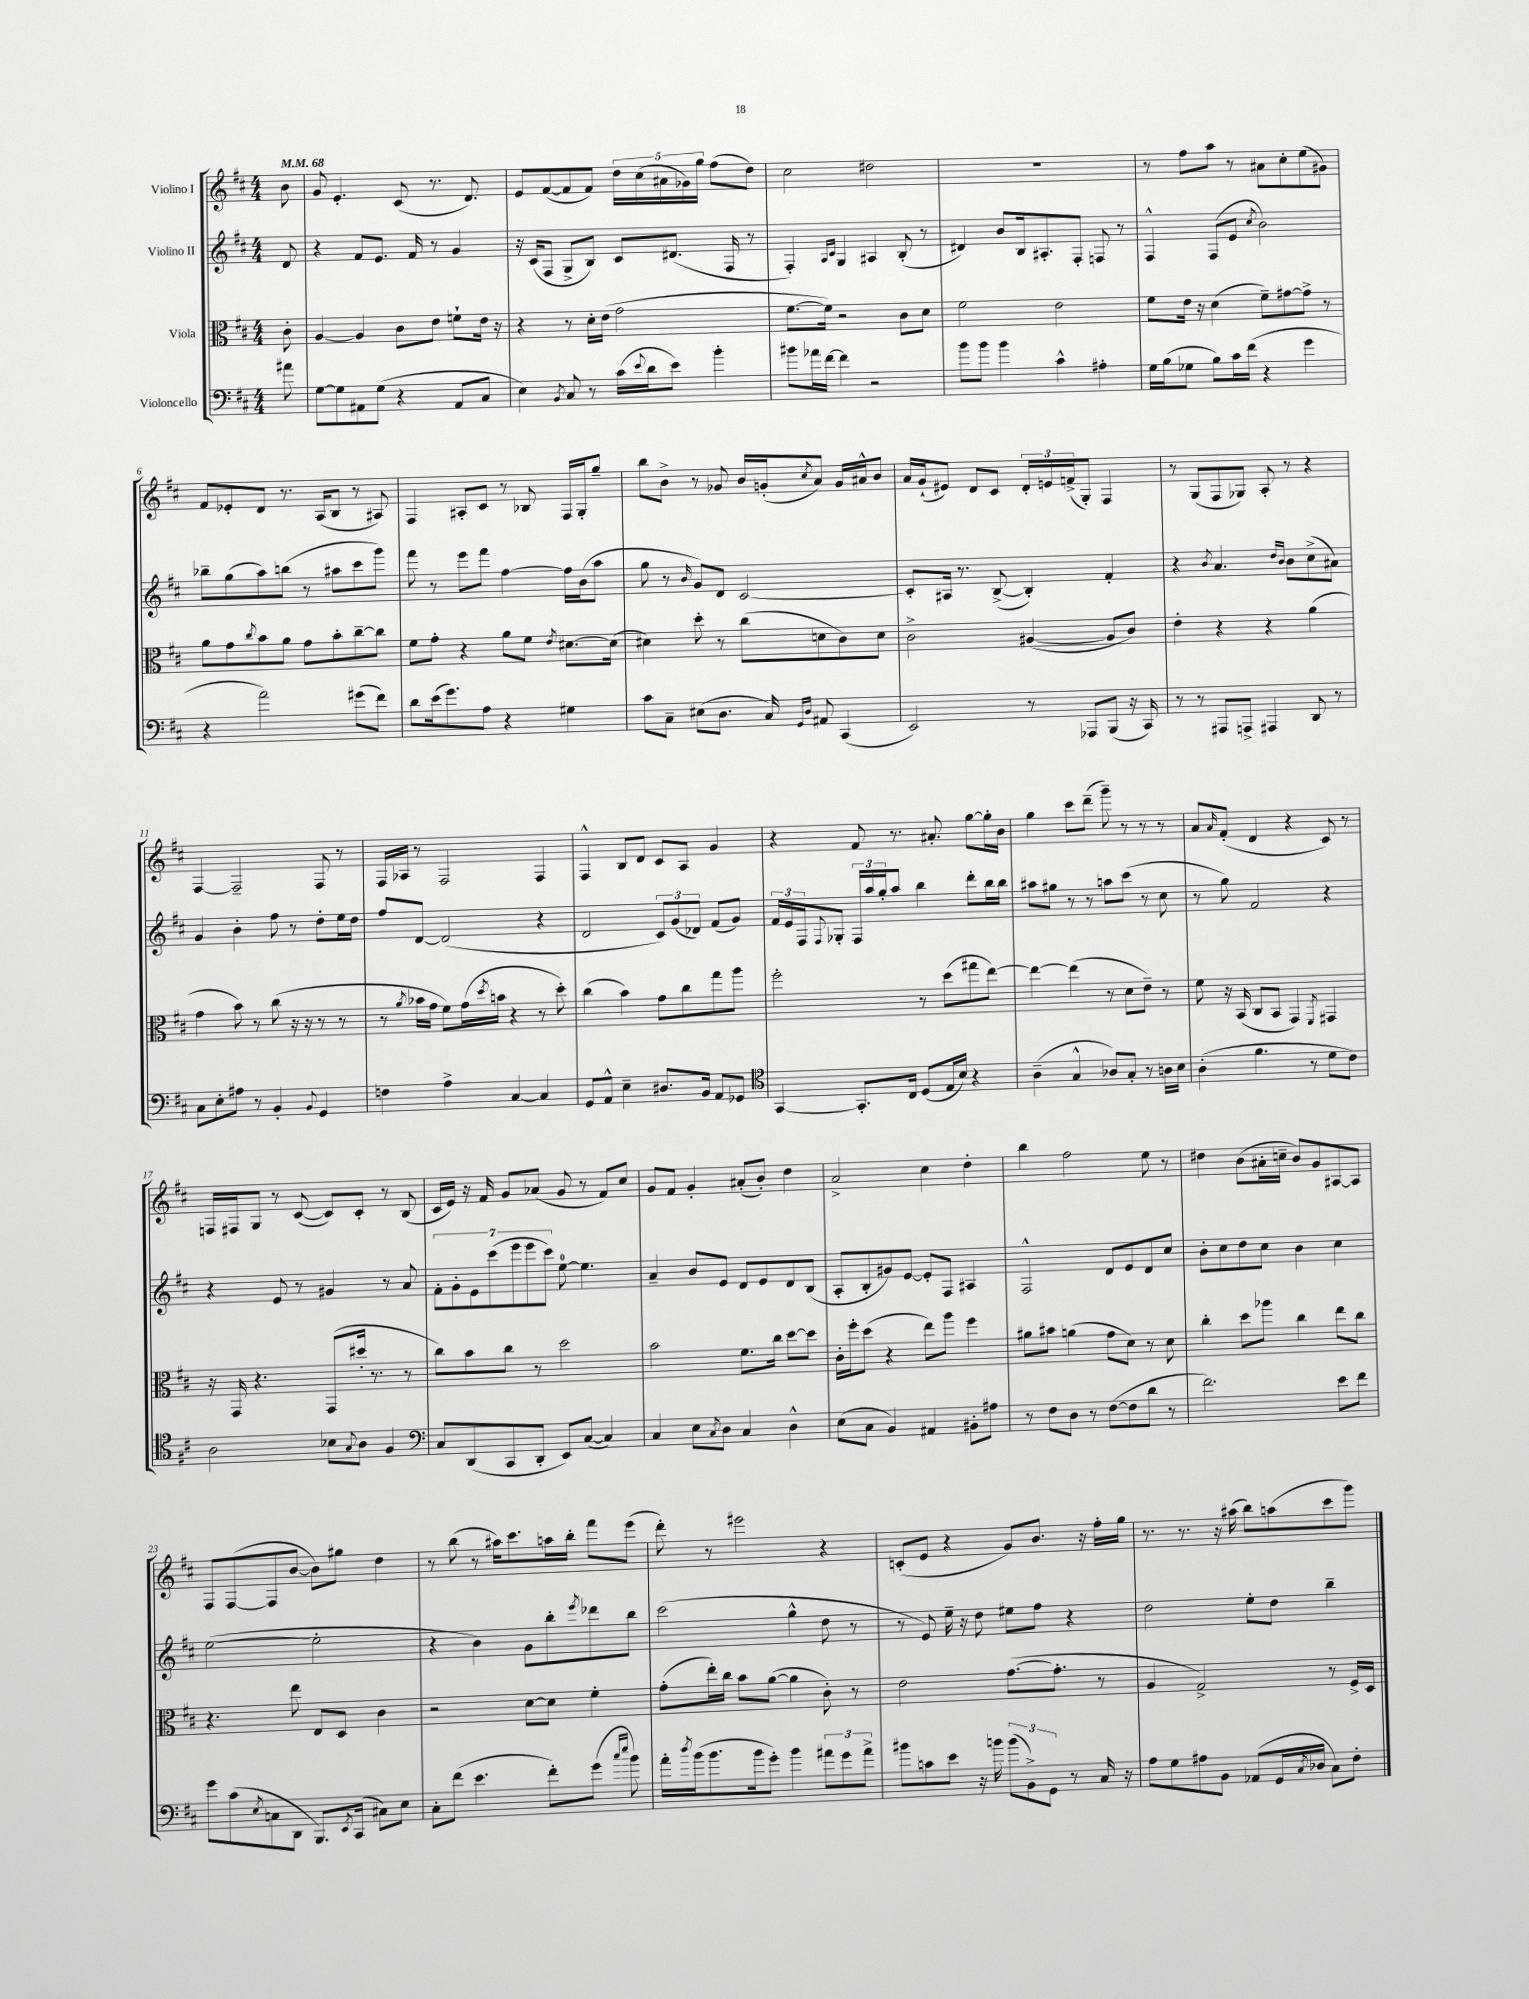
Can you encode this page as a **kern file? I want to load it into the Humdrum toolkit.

**kern	**kern	**kern	**kern
*part4	*part3	*part2	*part1
*staff4	*staff3	*staff2	*staff1
*I"Violoncello	*I"Viola	*I"Violino II	*I"Violino I
*clefF4	*clefC3	*clefG2	*clefG2
*k[f#c#]	*k[f#c#]	*k[f#c#]	*k[f#c#]
*M4/4	*M4/4	*M4/4	*M4/4
*MM68	*MM68	*MM68	*MM68
=	=	=	=
8a#X\	8c#'\	8d/	8b\
=1	=1	=1	=1
[8G\L	[4A/	4r	8g/
8G\]	.	.	4.e'/
8AA#X\	4A/]	8f#/L	.
(8G\J	.	8.e/J	.
4r	8c#\L	.	(8c#/
.	.	16f#/	.
.	8e\J	8r	8.r
8AA#/L	8fn`\L	4g/	.
.	.	.	8.d/)
8C#/J	16e\Jk	.	.
.	16r	.	.
=2	=2	=2	=2
4E\)	4r	16r	8e/L
.	.	(16c#/KL	.
.	.	8F#/J	([8f#/
8qBB/	.	.	.
8C#/	8r	8G^/L	8f#/]
8r	16d'\LL	8B/J)	8f#/J)
.	(16e\JJ	.	.
(16c#\LL	2g\	8c#/L	20dd\LL
.	.	.	(20cc#\
8qqe/	.	.	.
16d\J	.	.	.
.	.	.	20a#X\
8e\J)	.	(8.d#X/J	.
.	.	.	20g-X\)
.	.	.	20gg\JJ
4b'\	.	.	(8ff#\L
.	.	16F#/	.
.	.	8r	8dd\J)
=3	=3	=3	=3
8b#X\L	[8.f#\L	4F#'/)	2cc#\
16a-X\L	.	.	.
[16f#\JJ	16f#\Jk])	.	.
.	.	16qqA/LL	.
.	.	16qqc#/JJ	.
4f#\]	2r	4G/	.
2r	.	4A#X/	2dd#X\
.	8c#\L	(8B'/	.
.	8d\J	8r	.
=4	=4	=4	=4
8b\L	2f#\	4d#X/)	1r
8b\J	.	.	.
4b\	.	8b/L	.
.	.	16B/k	.
.	.	8.A#X'/	.
4c#^^\	2e\	.	.
.	.	8F#'/J	.
4A#X'\	.	8Fn/	.
.	.	8r	.
=5	=5	=5	=5
16G\LL	8f#\L	4F#^^/	8r
(16B\J	.	.	.
8G-X\J	16e\Jk	.	8ff#\L
.	16r	.	.
8B\L)	(4d\	(8F#/L	8aa\J
16c#\L	.	8e/J	8r
(16f#\JJ	.	.	.
.	.	8qcc#/	.
4r	8f#~\L)	2b\)	8a#X\L
.	[8g#X\	.	8cc#'\
4g\	8g#^\J]	.	(8ee\
.	8r	.	8g#X\J)
!!LO:LB:g=z
=6	=6	=6	=6
4r	8a\L	8bb-X~\L	8f#/L
.	8g\	(8gg\	8e-X'/
.	8qcc#/	.	.
2a\)	8b\	8aa\)	8d/J
.	8a\J	(8bbn\J	8.r
.	8g\L	8r	.
.	.	.	(16A/KL
.	8b'\	8aa#X\L	8B/J
(8g#X\L	[8cc#~\	8ccc#\	8r
8f#\J)	8cc#\J]	8ggg\J)	8A#X/)
=7	=7	=7	=7
8d\L	8f#\L	8fff#\	4F#/
(16e\k	8g'\J	8r	.
8.g\)	.	.	.
.	4r	8eee\L	8A#X'/L
8A\J	.	8fff#\J	8c#/J
4r	8a\L	[4ff#\	8r
.	8f#\J	.	8B-X/
.	8qe/	.	.
4G#X\	[8.d#X\L	16ff#\LL]	16F#/LL
.	.	(16b\J	16G'/J
.	.	8aa\J	8gg~/J
.	(16d#\Jk]	.	.
=8	=8	=8	=8
8c#\L	4d#X\)	8gg\	8bb\L
8C#~\J	.	8r	8b^\J
.	.	16qqb/	.
(8E#X\L	8dd'\	8g/L)	8r
8.D\J	8r	8d/J	8g-X/
.	(8cc#\L	[2c#/	16b/LL
16C#/)	.	.	(16gn'/J
16qqGG/LL	.	.	.
16qqD/JJ	.	.	8qcc#/
8AA#X/	8dn\	.	8a/J)
(4CC#/	8c#\)	.	16g/LL
.	.	.	16a#X^^/J
.	8d\J	.	8b/J
=9	=9	=9	=9
2EE/)	2c#^\	8c#'/L]	16a/LL
.	.	.	(16g`/J
.	.	16A#X/Jk	8e#X/J)
.	.	8.r	.
.	.	.	8d/L
.	.	([8B^/	8c#/J
8r	([4A#X/	4B'/])	24d'/LL
.	.	.	24en/
.	.	.	(24fn^/J
8AAA-X/L	.	.	8G'/J)
(8BBB/J	8A#/L]	4f#'/	4F#/
16r	8c#/J)	.	.
16CC#/)	.	.	.
=10	=10	=10	=10
8r	4e'\	4r	8r
8r	.	.	(8G/L
.	.	8qb/	.
8AAA#X/L	4r	4.a/	8F#/
8AAAn^/J	.	.	8G-X/J)
4AAA#X/	4r	.	8A'/
.	.	16qqdd/LL	.
.	.	16qqb/JJ	.
.	.	8b\L	8r
8DD/	(4a\	(8cc#^\	4r
8r	.	8a#X\J)	.
!!LO:LB:g=z
=11	=11	=11	=11
8C#\L	4g\	4g/	[4F#/
8E'\	.	.	.
8A#X\J	8b\)	4b'\	2F#~/]
8r	8r	.	.
4BB'/	(8cc#\	8ff#\	.
.	16r	8r	.
.	16r	.	.
8qqBB/	.	.	.
4GG/	8r	8dd'\L	8F#/
.	8r	16ee\L	8r
.	.	16dd\JJ	.
=12	=12	=12	=12
4Fn\	8r	8ff#/L	16F#/LL
.	.	.	16A-X/JJ
.	8qa/	.	.
.	16b-X\LL	[8d/J	8r
.	16g\JJ	.	.
4A^\	8f#\L)	(2d/]	2F#/
.	(16g\L	.	.
.	8qdd/	.	.
.	16bn\JJ	.	.
[4C#/	4r	.	.
4C#/]	8r	4r	4F#/
.	8dd'\)	.	.
=13	=13	=13	=13
8GG/L	(4cc#\	2d/	4F#^^/
8AA^^/J	.	.	.
4E~\	4b\)	.	8B/L
.	.	.	8d/J
8.D#X/L	8g\L	12c#/L)	8c#/L
.	.	(12g/	.
.	8cc#\	.	8A/J
.	.	12d-X/J)	.
16BB/Jk	.	.	.
8AA/L	8gg\	(8f#/L	4g/
8GG-X/J	8aa\J	8g/J)	.
=14	=14	=14	=14
*clefC4	*	*	*
[4GG/	2ff#'\	24f#/LL	4r
.	.	24e/	.
.	.	24F#/J	.
.	.	8qqF#/	.
.	.	8G-X'/J	.
8.GG'/L]	.	24F#/LL	8f#/
.	.	24aa/	.
.	.	24gg'/J	.
.	.	8aa/J	8.r
16C#/Jk	.	.	.
(8D/L	8r	4bb\	.
.	.	.	8.a#X'/
16E/L	(8dd\L	.	.
16B/JJ)	.	.	.
4r	8gg#X\	8ddd'\L	[8gg\L
.	[8ee\J)	16bb\L	16gg'\L]
.	.	16bb\JJ	16b\JJ
=15	=15	=15	=15
(4A~\	4ee\_	8aa#X\L	4gg\
.	.	8gg#X\J	.
4G^^/	(4ee\]	8r	8ccc#\L
.	.	8r	(8ddd~\J
8A-X/L)	8r	8aan\L	8ggg~\)
8G'/J	8d\L	(8ccc#\J	8r
8r	8e~\J)	8r	8r
16An\LL	8r	8cc#\	8r
16B\JJ	.	.	.
=16	=16	=16	=16
(4A'\	8f#\	8r	8a/L
.	.	.	16qqa/
.	16r	8gg\)	(8f#'/J
.	(16BB/	.	.
4.f#\	8C#/L	2f#/	4d/
.	8BB/J	.	.
.	4GG/)	.	4r
8r	.	.	.
.	8qFF#/	.	.
8d\L	4GG#X/	4r	8c#/)
8c#\J)	.	.	8r
!!LO:LB:g=z
=17	=17	=17	=17
2A\	16r	4r	16Fn/LL
.	16GG/	.	16F#X/J
.	4.r	.	8G/J
.	.	8e/	8r
.	.	8r	([8c#/
8B-X\L	(8GG/L	4g#X/	8c#/L])
8qqG/	.	.	.
8A\J	16dd#X'/Jk	.	8c#'/J
.	8.r	.	.
4F#/	.	8r	8r
.	8r	8a/	(8B/
=18	=18	=18	=18
*clefF4	*	*	*
8C#/L	8cc#\L)	14f#'\L	16c#/LL
.	.	.	16e/JJ)
.	.	14g'\	.
(8DD/	8b\	.	16r
.	.	14e\	.
.	.	.	16f#/
.	.	(14ccc#\	.
8CC#/	8cc#\J	.	8g/L
.	.	14eee\	.
.	.	14eee\	.
8DD'/J	8r	.	(8a-X/J
.	.	14ccc#\J)	.
8EE/L)	2dd\	[8ee\	8g/
([8C#/J	.	4.ee\]	8r
4C#/])	.	.	8f#/L)
.	.	.	8cc#/J
=19	=19	=19	=19
4C#/	2b\	4a~/	8g/L
.	.	.	8f#/J
8E\L	.	8b/L	4g'/
8qC#/	.	.	.
8D\J	.	8e/J	.
4C#/	8.f#\L	8d/L	(8a#X'/L
.	.	8e/	8b'/J)
.	16cc#\Jk	.	.
4D^^\	[8dd\L	8d/	4dd\
.	8dd\J]	(8B/J	.
=20	=20	=20	=20
(8E\L	16c#'\LL	8A'/L	2a^/
.	16ff#'\J	.	.
8C#\J	(8dd\J	8B'/	.
4BB/)	4r	8g#X/)	.
.	.	[8e/J	.
4AA#X/	8ee\L)	8e'/L]	4cc#\
.	8aa\J	8F#/J	.
8BB#X'\L	4ff#\	4A#X/	4dd'\
8A#X\J	.	.	.
=21	=21	=21	=21
8r	8a#X\L	2F#^^/	4bb\
8F#\L	8b#X\J	.	.
8D\J	(4an\	.	2ff#\
8r	.	.	.
([8F#\L	8g\L	8d/L	.
8F#\]	8d\J)	8e/	.
8d\J	8r	8d/	8ee\
8r	8d\	8cc#/J	8r
=22	=22	=22	=22
2.f#\)	4cc#'\	8b'\L	4dd#X\
.	.	8cc#\	.
.	8dd\L	8dd\	(8b\L
.	8aa-X\J	8cc#\J	16a#X'\L
.	.	.	16ccn~\JJ
.	4cc#\	4b\	8b/L)
.	.	.	8g/
8e\L	8ee\L	4cc#\	[8A#X/
8f#\J	8cc#\J	.	8A#/J]
!!LO:LB:g=z
=23	=23	=23	=23
8g\L	4.r	([2ee\	8F#/L
(8c#\	.	.	([8F#/
8qE/	.	.	.
8Cn\	.	.	8F#/]
8DD\J	8ee\	.	[8b/J
8.BBB/L)	8E/L	2ee'\]	8b\L])
.	8D/J	.	8gg#X\J
8qEE/	.	.	.
(16CC#/Jk	.	.	.
8C#X\L)	4c#\	.	4dd\
8E\J	.	.	.
=24	=24	=24	=24
8C#'\L	2r	4r	8r
(8f#\J	.	.	(8bb\
4.e\	.	4b\)	8r
.	.	.	16aa#X\KL)
.	.	.	8.ccc#\
.	[8d\L	8g\L	.
8f#'\L)	8d\J]	8bb'\	16aan\L
.	.	.	16bb'\JJ
.	.	8qeee/	.
(8g\J	4f#'\	8ddd-X\	8fff#\L
16qqcc#/LL	.	.	.
16qqee/JJ	.	.	.
8b\)	.	8bb\J	(8eee\J
=25	=25	=25	=25
16a'\LL	(8g'\L	(2ccc#\	8ddd'\)
8qdd/	.	.	.
(16b\J	.	.	.
8.b\	16ee'\L)	.	8r
.	16cc#\JJ	.	.
.	8b\L	.	2eee#X\
16b\k	.	.	.
8g'\J)	([8a\J	.	.
4b\	4a\]	4gg^^\	.
12a#X\L	8c#'\)	8dd\	4r
12g\	.	.	.
.	8r	8r	.
12a#^\J	.	.	.
=26	=26	=26	=26
8b#X\L	2e\	8r	(8cn'/L
8cn\	.	8e/)	8e/J
8e\J	.	16ee~\	4r
.	.	16r	.
16r	.	8dd\	.
16bn\	.	.	.
(12b\L	([8.g\L	8ee#X\L	8g/L)
12BB^\)	.	.	.
.	.	8ff#\J	8.b/J
12GG\J	.	.	.
.	8.g'\J]	.	.
8r	.	4r	.
.	.	.	16r
16C#/	8r	.	16ff#'\LL
16r	.	.	16gg\JJ
=27	=27	=27	=27
8A\L	4A/	2dd\	8.r
8G\	.	.	.
.	.	.	8.r
8A#X\	2G^/)	.	.
8BB\J	.	.	16r
.	.	.	(16aa#X\
(8AA-X/L	.	8ee'\L	8bb\L)
16GG/L	.	8dd\J	(8aan\
8qC#/	.	.	.
16D-X/JJ	.	.	.
8C#\L)	8r	4bb~\	8ccc#\
8F#'\J	16F#^/LL	.	8ggg\J)
.	16D/JJ	.	.
==	==	==	==
*-	*-	*-	*-
